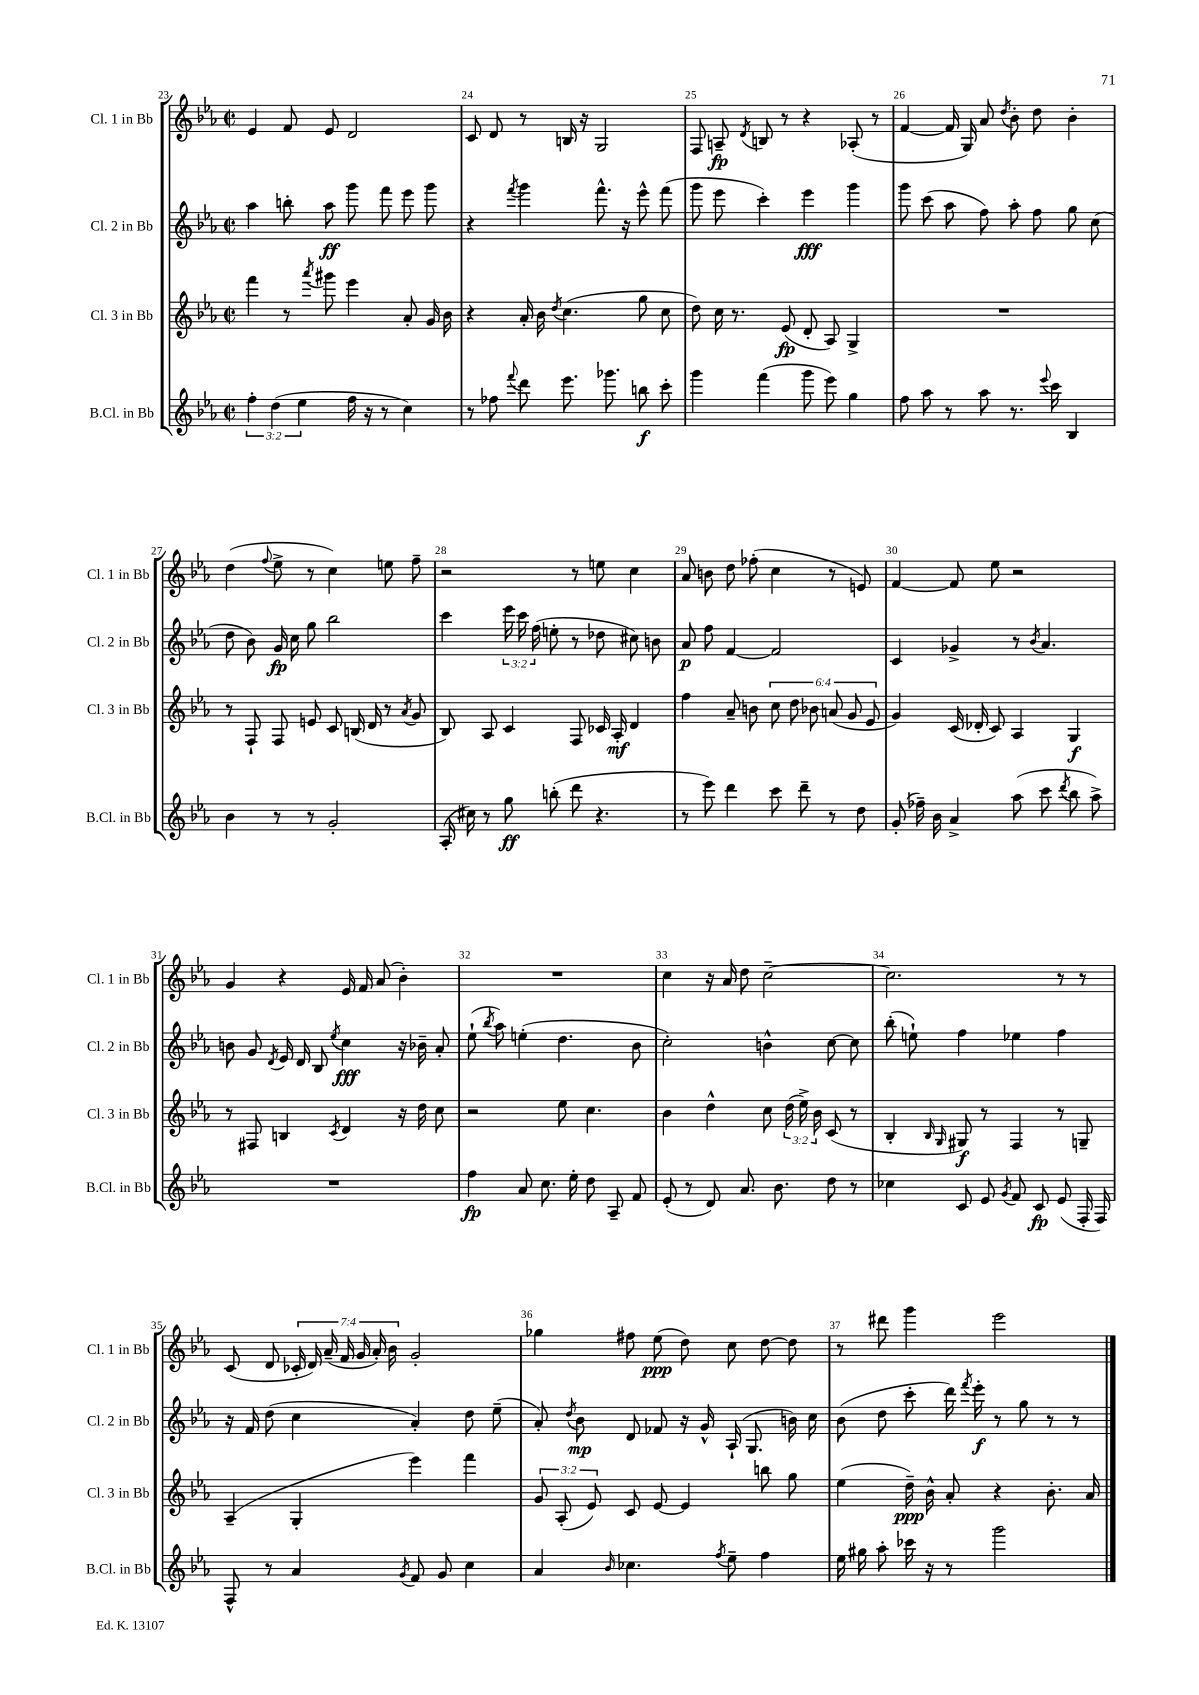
<<
\new StaffGroup <<
\new Staff = "s0" \with { instrumentName = "Cl. 1 in Bb" shortInstrumentName = "Cl. 1 in Bb" } {
    \clef treble \key ees \major \defaultTimeSignature \time 2/2 \override Staff.TupletNumber.text = #tuplet-number::calc-fraction-text
    \autoBeamOff ees'4 f'8 ees'8 d'2 |
    c'8 d'8 r8 b16 r16 g2 |
    f8 a8--\fp \acciaccatura { d'8 } b8 r8 r4 aes8-.( r8 |
    f'4~ f'16 g16) aes'8 \acciaccatura { d''8 } bes'8-. d''8 bes'4-. |
    d''4( \appoggiatura { f''8 } ees''8-> r8 c''4) e''8 f''8-- |
    r2 r8 e''8 c''4 |
    aes'8 b'8 d''8 fes''8-.( c''4 r8 e'8) |
    f'4~ f'8 ees''8 r2 |
    g'4 r4 ees'16 f'16 aes'8( bes'4-.) |
    R1 |
    c''4 r16 aes'16 d''8 c''2~-- |
    c''2. r8 r8 |
    c'8( d'8 \tuplet 7/4 { ces'16-. d'16) aes'16--( f'16 g'16 aes'16-.) bes'16 } g'2-. |
    ges''4 fis''8 ees''8\ppp( d''8) c''8 d''8~ d''8 |
    r8 dis'''8 g'''4 ees'''2 \bar "|." |
}
\new Staff = "s1" \with { instrumentName = "Cl. 2 in Bb" shortInstrumentName = "Cl. 2 in Bb" } {
    \clef treble \key ees \major \defaultTimeSignature \time 2/2 \override Staff.TupletNumber.text = #tuplet-number::calc-fraction-text
    \autoBeamOff aes''4 b''8-. aes''8\ff g'''8 f'''8 ees'''8 g'''8 |
    r4 \acciaccatura { f'''8 } g'''4 f'''8.-^ r16 ees'''8-^ f'''8( |
    g'''8 ees'''8 c'''4-.) ees'''4\fff g'''4 |
    g'''8 c'''8( aes''8 f''8) aes''8-. f''8 g''8 c''8( |
    d''8 bes'8) g'16\fp c''16 g''8 bes''2 |
    c'''4 \tuplet 3/2 { ees'''16 c'''16 f''16( } e''8-. r8 des''8 cis''8) b'8 |
    aes'8\p f''8 f'4~ f'2 |
    c'4 ges'4-> r8 \acciaccatura { bes'8 } aes'4. |
    b'8 g'8 \acciaccatura { d'8 } ees'16 d'16 bes8 \acciaccatura { ees''8 } c''4\fff r16 bes'16-- aes'8-. |
    ees''8-!( \acciaccatura { bes''8 } aes''8) e''4-.( d''4. bes'8 |
    c''2-.) b'4-^ c''8~ c''8 |
    bes''8-.( e''8-!) f''4 ees''4 f''4 |
    r16 f'16 d''8( c''4 aes'4-.) d''8 ees''8--( |
    aes'8-.) \acciaccatura { d''8 } bes'8\mp d'8 fes'8 r16 g'16-^ aes16-!( g8. b'16) c''16 |
    bes'8( d''8 c'''8-. d'''16) \acciaccatura { f'''8 } ees'''16-.\f r8 g''8 r8 r8 \bar "|." |
}
\new Staff = "s2" \with { instrumentName = "Cl. 3 in Bb" shortInstrumentName = "Cl. 3 in Bb" } {
    \clef treble \key ees \major \defaultTimeSignature \time 2/2 \override Staff.TupletNumber.text = #tuplet-number::calc-fraction-text
    \autoBeamOff f'''4 r8 \acciaccatura { aes'''8 } gis'''8 ees'''4 aes'8-. g'16 bes'16 |
    r4 aes'16-. bes'16 \acciaccatura { d''8 } c''4.( g''8 c''8 |
    d''8) c''16 r8. ees'8\fp( d'8-. aes8) g4-> |
    R1 |
    r8 f8-! f8 e'8 c'8 b16( d'16 r8 \acciaccatura { aes'8 } g'8 |
    bes8) aes8 c'4 f8 ces'16 aes16-.\mf d'4 |
    f''4 aes'8-- b'8 \tuplet 6/4 { c''8 d''8 bes'8 a'8( g'8 ees'8 } |
    g'4) c'16( des'16-. c'8) aes4 g4\f |
    r8 fis8 b4 \acciaccatura { c'8 } d'4 r16 d''16 c''8 |
    r2 ees''8 c''4. |
    bes'4 d''4-^ c''8 \tuplet 3/2 { d''16( ees''16->) bes'16 } c'8( r8 |
    bes4-. \grace { bes16 g16 } gis8\f) r8 f4 r8 g8-- |
    aes4--( g4-. ees'''4) f'''4 |
    \tuplet 3/2 { g'8 aes8-.( ees'8) } c'8 ees'8~ ees'4 b''8 g''8 |
    ees''4( d''16--\ppp) bes'16-^ aes'8-. r4 bes'8.-. aes'16 \bar "|." |
}
\new Staff = "s3" \with { instrumentName = "B.Cl. in Bb" shortInstrumentName = "B.Cl. in Bb" } {
    \clef treble \key ees \major \defaultTimeSignature \time 2/2 \override Staff.TupletNumber.text = #tuplet-number::calc-fraction-text
    \autoBeamOff \tuplet 3/2 { f''4-. d''4( ees''4 } f''16 r16 r8 c''4) |
    r8 fes''8 \appoggiatura { f'''8 } d'''8 ees'''8. ges'''8. b''8\f c'''8-. |
    g'''4 f'''4( g'''8 ees'''8) g''4 |
    f''8 aes''8 r8 aes''8 r8. \appoggiatura { ees'''8 } c'''16 bes4 |
    bes'4 r8 r8 g'2-. |
    aes16-.( cis''16) r8 g''8\ff b''8-.( d'''8 r4. |
    r8 ees'''8) d'''4 c'''8 d'''8-- r8 d''8 |
    g'8-.( fes''16--) bes'16 aes'4-> aes''8( c'''8 \acciaccatura { d'''8 } bes''8 aes''8->) |
    R1 |
    f''4\fp aes'8 c''8. ees''16-. d''8 aes8-- f'8 |
    ees'8-.( r8 d'8) aes'8. bes'8. d''8 r8 |
    ces''4 c'8 ees'8 \acciaccatura { g'8 } f'8 c'8\fp ees'8( f16-. f16) |
    f8-^ r8 aes'4 \acciaccatura { g'8 } f'8 g'8 c''4 |
    aes'4 \grace { bes'16 } ces''4. \acciaccatura { f''8 } ees''8-- f''4 |
    ees''16 gis''16 aes''8-. ces'''16 r16 r8 g'''2 \bar "|." |
}
>>
>>
\layout { \context { \Score currentBarNumber = #23 \override BarNumber.break-visibility = ##(#f #t #t) barNumberVisibility = #all-bar-numbers-visible } }
